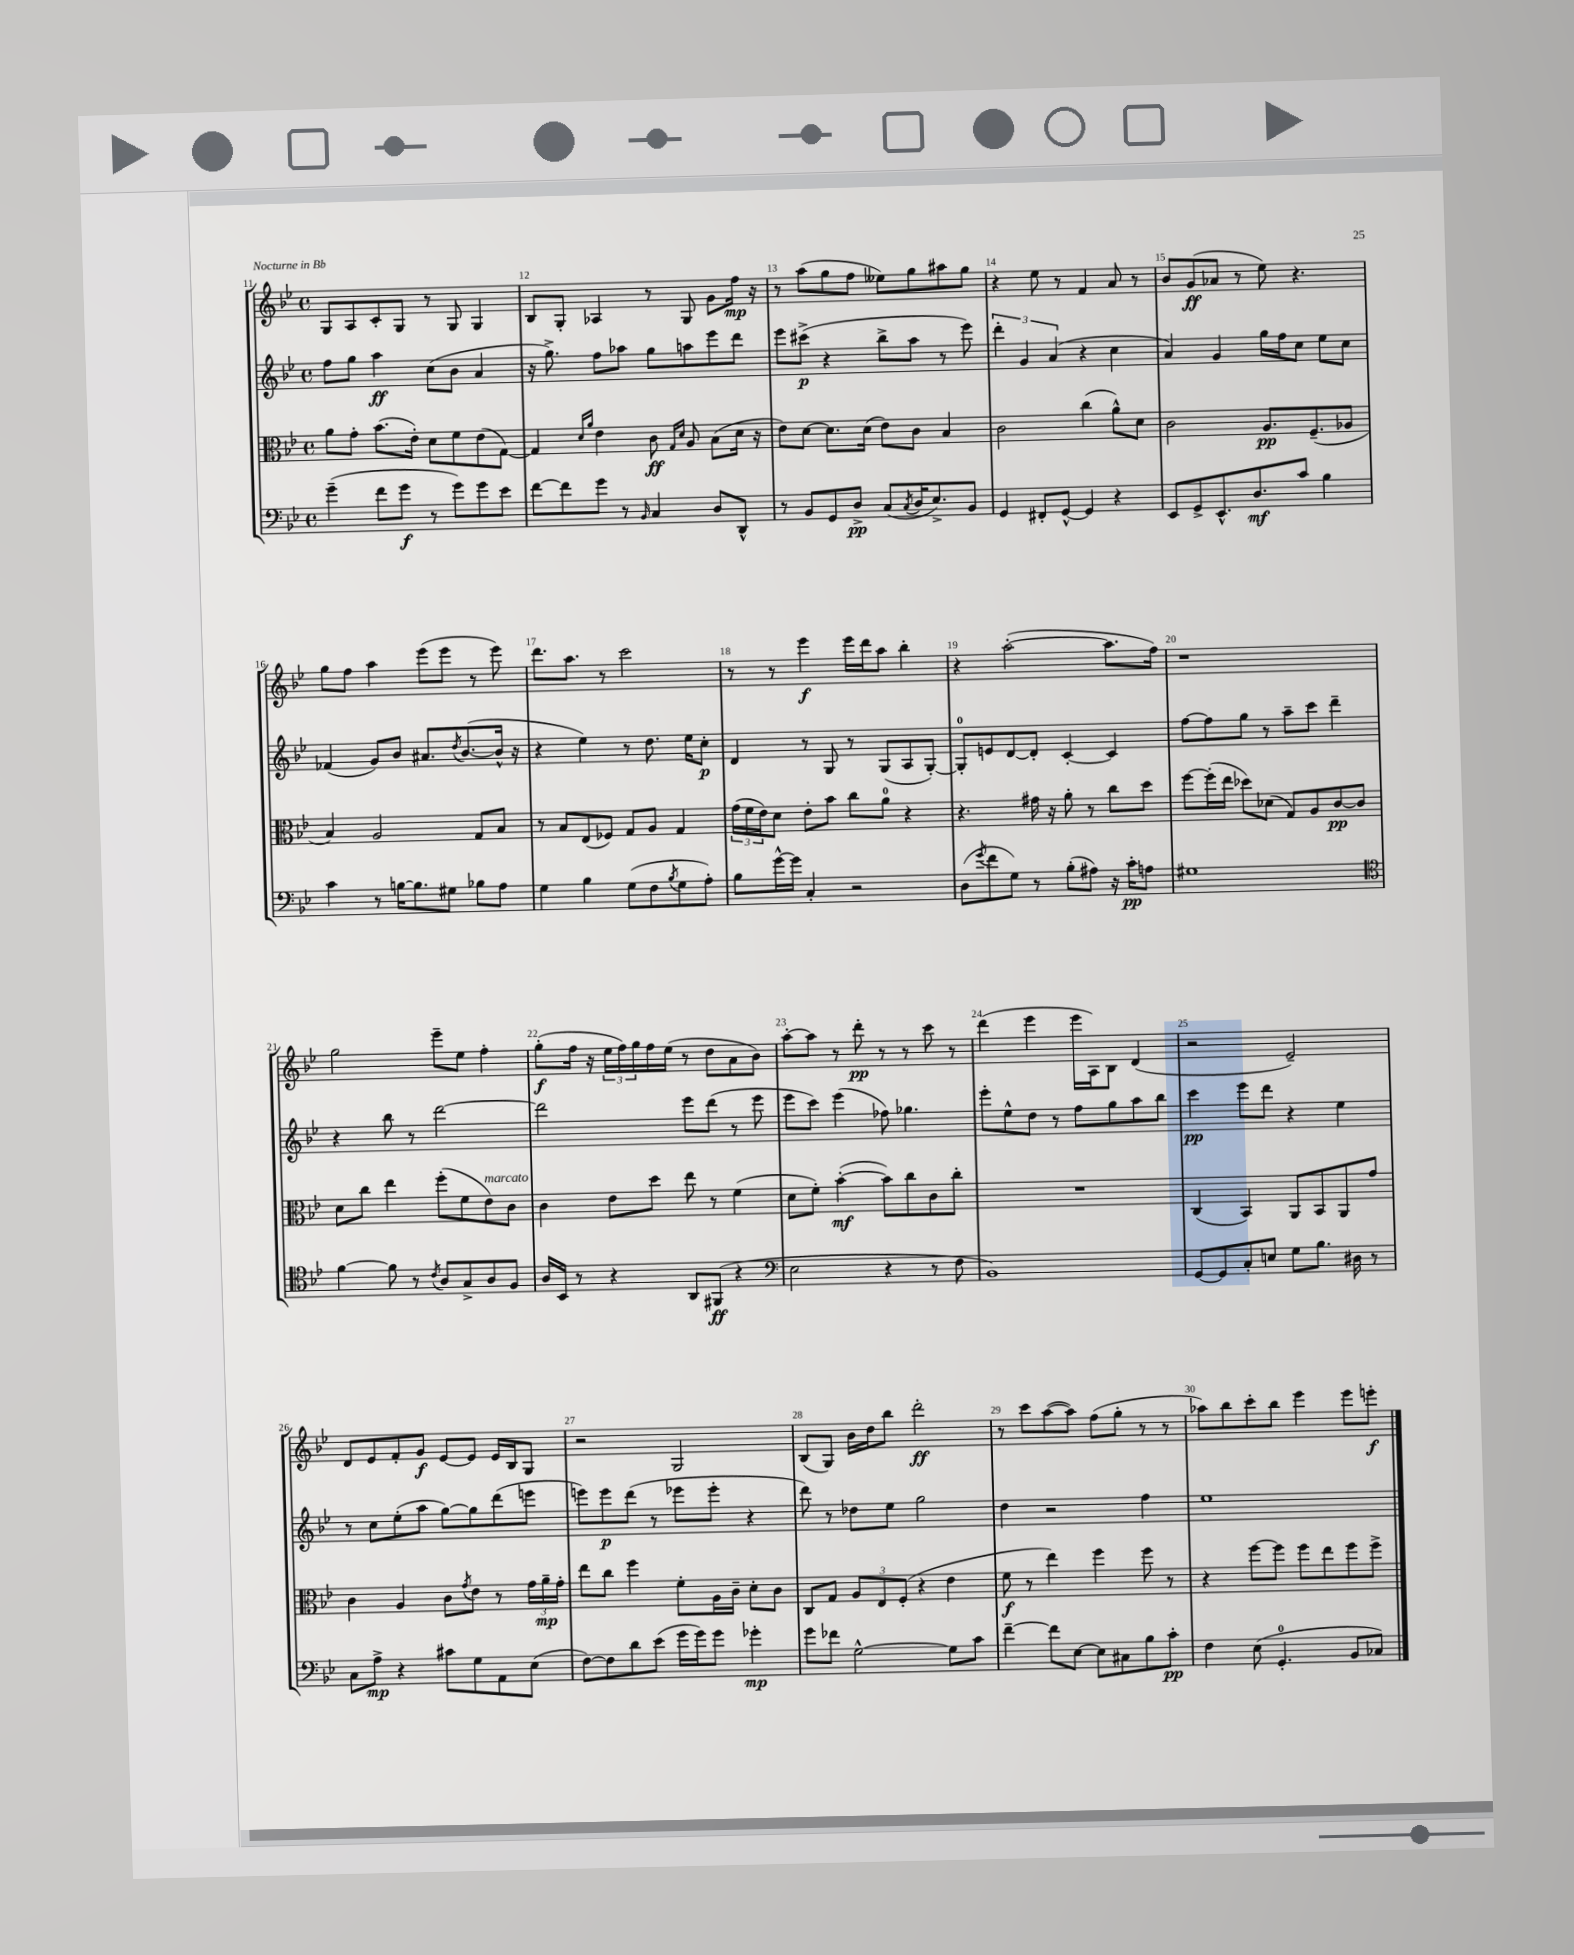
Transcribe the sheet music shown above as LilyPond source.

<<
\new StaffGroup <<
\new Staff = "s0" {
    \clef treble \key bes \major \defaultTimeSignature \time 4/4
    g8 a8 c'8-. g8 r8 g8 g4 |
    bes8 g8-. aes4 r8 g8 g'8 f''16\mp r16 |
    r8 a''8( g''8 f''8 eeses''8) g''8 ais''8 g''8 |
    r4 ees''8 r8 f'4 a'8 r8 |
    bes'8 g'8\ff( aes'8 r8 ees''8) r4. |
    g''8 f''8 a''4 ees'''8( ees'''8 r8 ees'''8) |
    d'''8. a''8. r8 c'''2 |
    r8 r8 ees'''4\f ees'''16 d'''16 a''8 bes''4-. |
    r4 a''2~-.( a''8. f''16) |
    r1 |
    g''2 ees'''8-- ees''8 f''4-. |
    g''8-.\f( f''16 r16 \tuplet 3/2 { ees''16 f''16) g''16 } f''16 ees''16( r8 d''8 a'8 bes'8) |
    a''8~-. a''8 r8 d'''8-.\pp r8 r8 c'''8 r8 |
    d'''4( ees'''4 ees'''16 a16) bes8 d'4( |
    r2 ees'2--) |
    d'8 ees'8 f'8-. g'8\f ees'8~ ees'8 ees'16 bes16 g8 |
    r2 g2 |
    bes8( g8) bes'16 d''16 bes''8 d'''2-.\ff |
    r8 c'''8 a''8~( a''8) f''8( g''8-. r8 r8 |
    aes''8) bes''8 c'''8-. bes''8 ees'''4 ees'''8 e'''8-.\f \bar "|." |
}
\new Staff = "s1" {
    \clef treble \key bes \major \defaultTimeSignature \time 4/4
    f''8 g''8 a''4\ff c''8( bes'8 a'4 |
    r16 g''8.->) f''8 aes''8 g''8 a''8 ees'''8 d'''8 |
    ees'''8 cis'''8->\p( r4 bes''8-> a''8 r8 ees'''8) |
    \tuplet 3/2 { d'''4-. g'4 a'4( } r4 c''4 |
    a'4) g'4 g''16 f''16 c''8 ees''8 c''8 |
    fes'4( g'8) bes'8 ais'8. \acciaccatura { d''8 } bes'8.~( bes'16-^ r16 |
    r4 ees''4) r8 d''8. ees''16 c''8-.\p |
    d'4 r8 g8 r8 g8( a8 g8~-.) |
    g8-0-. e'8 d'8~ d'8-. c'4~-. c'4 |
    f''8~ f''8 g''8 r8 a''8-- c'''8 d'''4-- |
    r4 bes''8 r8 d'''2~ |
    d'''2 ees'''8 d'''8( r8 ees'''8 |
    ees'''8 c'''8) ees'''4( fes''8) ges''4. |
    ees'''8-. ees''8-^ d''8 r8 f''8 g''8 a''8 bes''8 |
    c'''4\pp ees'''8 d'''8 r4 ees''4 |
    r8 c''8 ees''8-.( a''8 g''8~) g''8 d'''8( e'''8 |
    e'''8) e'''8\p d'''8( r8 ees'''8 ees'''8-. r4 |
    d'''8) r8 des''8 ees''8 g''2 |
    d''4 r2 f''4 |
    ees''1 \bar "|." |
}
\new Staff = "s2" {
    \clef alto \key bes \major \defaultTimeSignature \time 4/4
    a'8 g'8-. bes'8.( ees'16-.) d'8 f'8 ees'8( g8~) |
    g4 \grace { d'16 a'16 } ees'4 c'8\ff \grace { g16 d'16 } a8 bes8( d'16 r16 |
    ees'8) d'8~ d'8. d'16( ees'8) c'8 bes4 |
    c'2 c''4( a'8-^) d'8 |
    c'2 a8.\pp f8.--( aes8 |
    bes4) a2 g8 bes8 |
    r8 bes8 ees8( fes8) g8 a8 g4 |
    \tuplet 3/2 { g'16( f'16 ees'16) } d'8 ees'8-. bes'8 c''8 a'8-0 r4 |
    r4. gis'16 r16 a'8-. r8 c''8 d''8 |
    f''8~ f''16-.( ees''16 des''8) des'8( g8) a8 c'8~\pp c'8 |
    d'8 c''8 ees''4 f''8-.( f'8 ees'8^\markup { \italic "marcato" }) c'8 |
    c'4 ees'8 d''8 ees''8 r8 f'4( |
    d'8 f'8-.) bes'4~-.\mf( bes'8) c''8 c'8 c''8-. |
    R1 |
    c4( bes,4) a,8 bes,8 a,8 g'8 |
    c'4 a4 c'8 \acciaccatura { g'8 } ees'8 r8 \tuplet 3/2 { g'16 a'16--\mp g'16-. } |
    ees''8 c''8 f''4 f'8-. a16 c'16-- d'8-. c'8 |
    c8 g8 \tuplet 3/2 { a8 ees8 f8-.( } r4 ees'4 |
    f'8\f r8 ees''4) f''4 f''8 r8 |
    r4 f''8~ f''8 f''8 ees''8 f''8 f''8-> \bar "|." |
}
\new Staff = "s3" {
    \clef bass \key bes \major \defaultTimeSignature \time 4/4
    g'4--( f'8 g'8\f r8 g'8) g'8 ees'8 |
    f'8~ f'8 g'8 r8 \grace { bes,16 } c4 d8 d,8-^ |
    r8 bes,8 g,8 d8->\pp c8( \acciaccatura { c8 } d16 ees8.->) bes,8 |
    g,4 fis,8-. g,8~-^ g,4 r4 |
    ees,8 g,8-> ees,8.-^ d8.\mf c'8 bes4 |
    c'4 r8 b16~ b8. gis8 bes8 a8 |
    g4 bes4 g8( f8 \acciaccatura { bes8 } g8 a8-.) |
    bes8 g'16~-^ g'16 c4-. r2 |
    d8( \acciaccatura { g'8 } f'8 g8) r8 bes8-.( ais8) r16 c'16-.\pp a8 |
    gis1 |
    \clef tenor f'4~ f'8 r8 \acciaccatura { c'8 } a8 g8-> a8 f8 |
    a16 bes,16 r8 r4 a,8 fis,8\ff( r4 |
    \clef bass ees2 r4 r8 f8 |
    bes,1) |
    g,8~ g,8 c8-. e8 g8 bes8. dis16 r8 |
    c8 a8->\mp r4 cis'8 g8 a,8 ees8( |
    f8~) f8 d'8 ees'8( g'16 g'16) g'8 ges'4-.\mp |
    g'8 fes'8 g2~-^ g8 c'8 |
    f'4~-- f'8 ees8~ ees8 cis8 bes8 c'8-.\pp |
    f4 ees8( g,4.-0-. bes,8 ces8) \bar "|." |
}
>>
>>
\layout { \context { \Score currentBarNumber = #11 \override BarNumber.break-visibility = ##(#f #t #t) barNumberVisibility = #all-bar-numbers-visible } }
